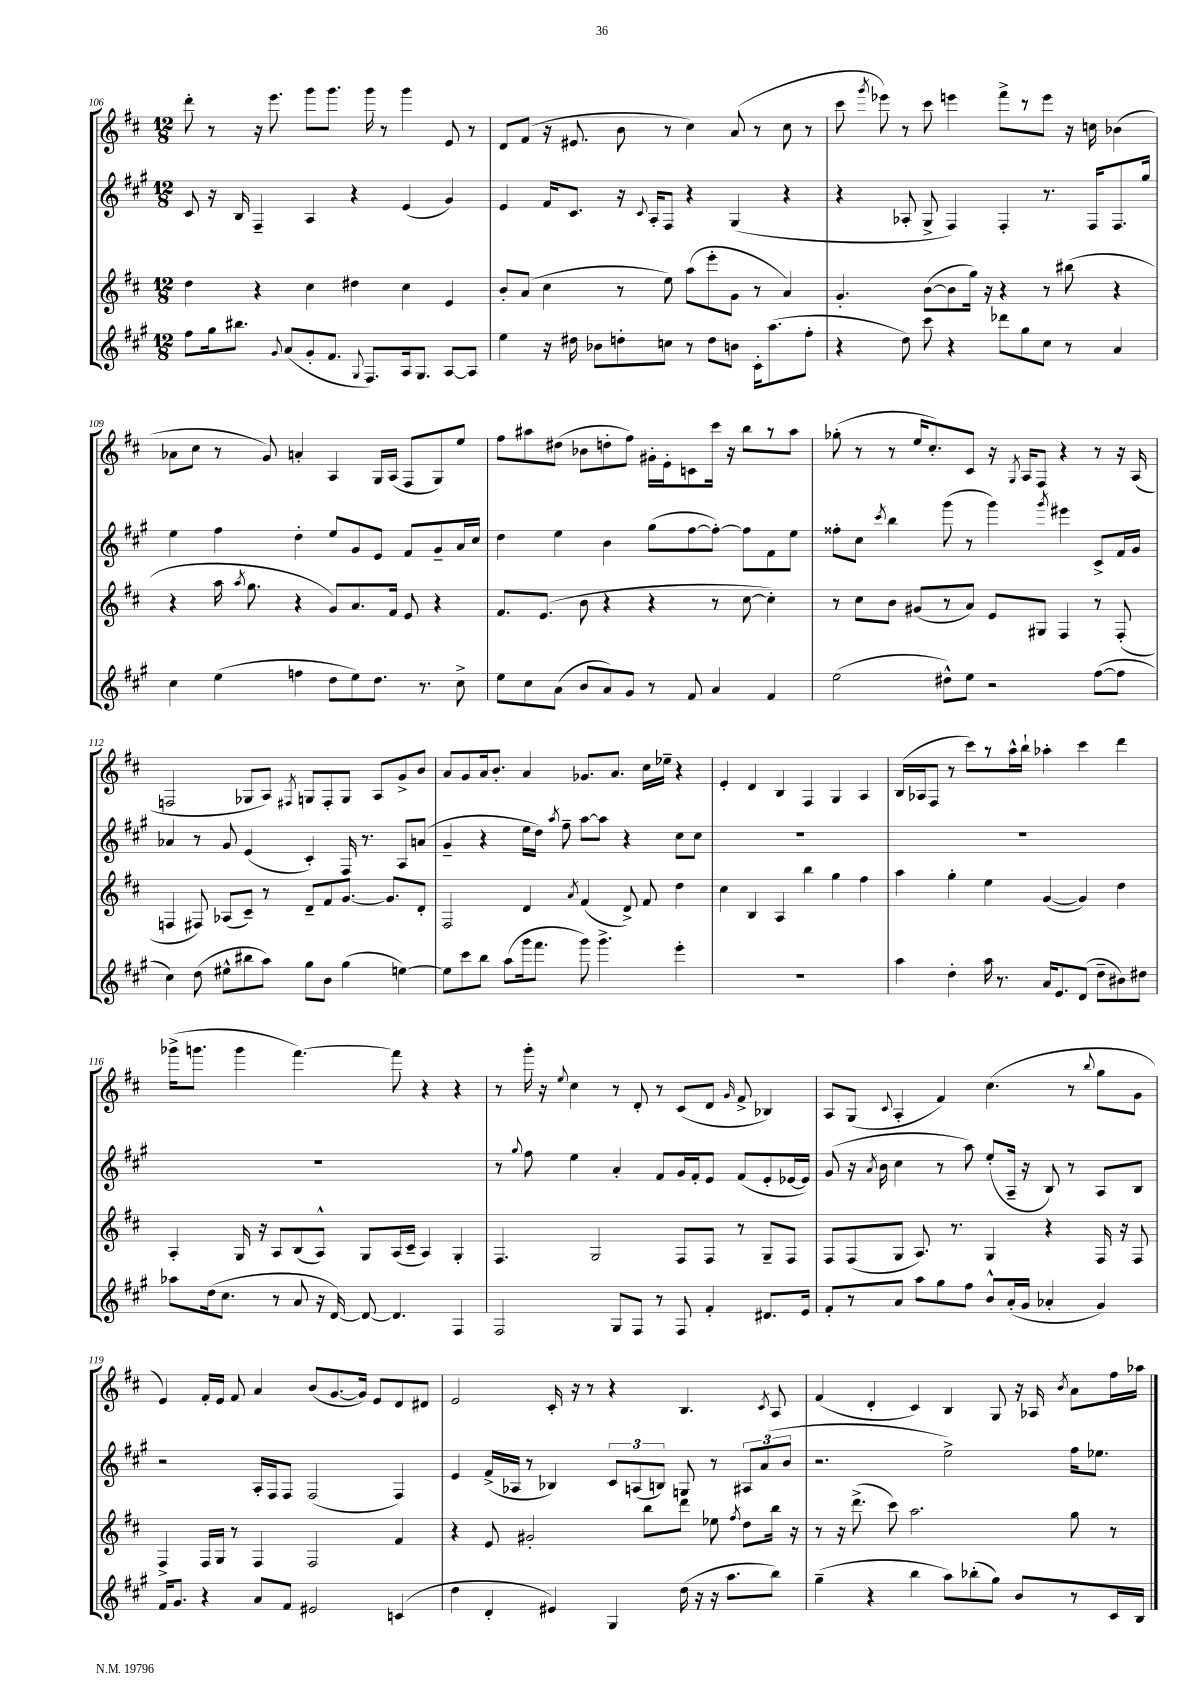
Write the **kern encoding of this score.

**kern	**kern	**kern	**kern
*staff4	*staff3	*staff2	*staff1
*clefG2	*clefG2	*clefG2	*clefG2
*k[f#c#g#]	*k[f#c#]	*k[f#c#g#]	*k[f#c#]
*M12/8	*M12/8	*M12/8	*M12/8
8ff#	4dd	8c#	8ddd'
16gg#	.	16r	8r
8.bb#	.	16B	.
.	4r	4F#~	16r
.	.	.	8.eee
8qqg#	.	.	.
(8a	.	.	.
8g#'	4cc#	4A	8ggg
8.f#	.	.	8.ggg
.	4dd#	4r	.
8qqG#	.	.	.
8.F#)	.	.	16ggg
.	.	.	8r
16A	4cc#	(4e	4ggg
8.G#	.	.	.
[8A	4e	4g#)	8e
8A]	.	.	8r
=	=	=	=
4ee	8b'	4e	8d
.	(8a	.	(8f#
16r	4cc#	16f#	16r
16dd#	.	8.c#	8.e#
8b-	.	.	.
8dd'	8r	16r	8b
.	.	8qqc#	.
.	.	16A'	.
8cc	8ee)	8F#	8r
8r	(8aa	4r	4cc#)
8dd	8eee'	.	.
8b	8g	(4G#	(8a
16c#'	8r	.	8r
(8.aa	.	.	.
.	4a)	4r	8cc#
8ff#'	.	.	8r
=	=	=	=
4r	4.g'	4r	8ccc#
.	.	.	8qggg
.	.	.	8eee-)
8dd)	.	8A-'	8r
8ccc#	([8b	8G#^	8ccc#
4r	8b]	4F#)	4eee
.	16gg)	.	.
.	16r	.	.
8ddd-	4r	4F#'	8fff#^
8gg#	.	.	8r
8cc#	8r	8.r	8eee
8r	(8bb#	.	16r
.	.	16F#	16cc
4a	4r	8.F#	(4b-
.	.	16gg#	.
=	=	=	=
4cc#	4r	4ee	8a-
.	.	.	8cc#
(4ee	16aa	4ff#	8r
.	8qaa	.	.
.	8.gg	.	.
.	.	.	8g)
4ff	4r	4dd'	4a'
8dd	8g)	8ee	4A
8ee)	8.a	8g#	.
8.dd	.	8e	16G
.	16f#	.	(16A
.	8e	8f#	8F#
8.r	.	.	.
.	4r	8g#~	8G)
8cc#^	.	16a	8ee
.	.	16cc#	.
=	=	=	=
8ee	8.f#	4dd	8ff#
8cc#	.	.	8aa#
.	(8.e	.	.
(8a	.	4ee	(8dd#
8b	8b	.	8b-
8a)	4r	4b	8dd'
8g#	.	.	8ff#)
8r	4r	(8gg#	16g#'
.	.	.	16e'
8f#	.	[8ff#	8c
4a	8r	8ff#'_)	16ccc#
.	.	.	16r
.	[8cc#	8ff#]	8bb
4f#	4cc#'])	8f#	8r
.	.	8ee	8aa#
=	=	=	=
(2ee	8r	8ff##'	(8gg-'
.	8cc#	8cc#	8r
.	.	8qccc#	.
.	8b	4bb	8r
.	(8g#	.	16ee
.	.	.	8.cc#')
8dd#^^)	8r	(8ggg#	.
8ee	8a)	8r	8c#
2r	8e	4ggg#)	16r
.	.	.	8qG
.	.	.	16A
.	8G#	.	8F#
.	.	8qggg#	.
.	4F#	4eee#	4r
([8ff#	8r	8c#^	8r
8ff#]	(8F#'	16f#	16r
.	.	16g#	(16A
=	=	=	=
4cc#)	4F	4a-	2F
(8dd	8F#)	8r	.
8ee#^^	(8A-	8g#	.
8bb#	8c#~)	(4e	8G-
8aa)	8r	.	8A)
.	.	.	8qF#
8gg#	8d~	4c#')	8G
8b	8f#	.	8F#'
(4gg#	[8.g	16F#	8G
.	.	8.r	.
.	.	.	8A
.	8.g]	.	.
[4ee)	.	8A	8g^
.	8d'	(8a	8b
=	=	=	=
8ee]	2F#	4g#~	8a
8ccc#	.	.	8g
8bb	.	4r	16a
.	.	.	8.b'
(8aa	.	.	.
16ggg#	4d	16ee	4a
8.fff#	.	16dd)	.
.	.	8qaa	.
.	.	8ff#~	.
.	8qa	.	.
8ggg#)	(4f#	[8aa	8.g-
4.ggg#^	.	8aa]	.
.	.	.	8.a
.	8d^)	4r	.
.	8f#	.	16cc#
.	.	.	16ee-~
4eee'	4dd	8cc#	4r
.	.	8cc#	.
=	=	=	=
1.r	4cc#	1.r	4e'
.	4B	.	4d
.	4A	.	4B
.	4bb	.	4F#
.	4gg	.	4G
.	4ff#	.	4A
=	=	=	=
4aa	4aa	1.r	(16B
.	.	.	16A-
.	.	.	8F#
4dd'	4gg'	.	8r
.	.	.	8ccc#)
16aa	4ee	.	8r
8.r	.	.	.
.	.	.	16aa^^
.	.	.	16bb`
16a	([4g	.	4aa-'
8.e	.	.	.
(8d	4g])	.	4ccc#
8dd~	.	.	.
8b#)	4dd	.	4ddd
8dd#	.	.	.
=	=	=	=
8aa-	4A'	1.r	(16ggg-^
.	.	.	8.ggg
(16dd	.	.	.
8.cc#	.	.	.
.	16G	.	4ggg
.	16r	.	.
8r	8A	.	.
8a	(8B	.	[4.fff#)
16r	8A^^)	.	.
[16d)	.	.	.
8d_	8G	.	.
4.d]	(16A	.	8fff#]
.	16c#~	.	.
.	4A)	.	4r
4F#	4G'	.	4r
=	=	=	=
2F#	4.F#	8r	8r
.	.	8qqgg#	.
.	.	8ff#	16ggg'
.	.	.	16r
.	.	.	8qqee
.	.	4ee	4cc#
.	2G	.	.
8G#	.	4a'	8r
8F#	.	.	8d'
8r	.	8f#	8r
8F#	8F#	16g#	(8c#
.	.	16f#'	.
4f#'	8F#	8e	8d
.	.	.	16qqg
.	8r	(8f#	8f#^
8.d#	8G~	8e'	4B-)
.	8F#	[16e-	.
16e	.	16e-])	.
=	=	=	=
8f#'	8F#	(8g#	8A
8r	(8F#	16r	(8G
.	.	8qa	.
.	.	16b	.
.	.	.	8qqc#
8a	8G	4cc#	4A'
8aa	8.A)	.	.
8gg#	.	8r	4f#)
.	8.r	.	.
8ff#	.	8aa)	.
8b^^	4G	(8ee'	(4.cc#
(16a'	.	16A~	.
16g#	.	16r	.
4a-'	4r	8B)	.
.	.	8r	8r
.	.	.	8qqbb
4g#)	16F#	8A	8gg
.	16r	.	.
.	8F#	8B	8g
=	=	=	=
16f#	4F#^	2r	4e)
8.g#	.	.	.
4r	16F#	.	16f#'
.	16G	.	16e
.	8r	.	8f#
8a	4F#	16A'	4a
.	.	16F#	.
8f#	.	8F#	.
2e#	2F#	(2F#	(8b
.	.	.	[8.g
.	.	.	16g])
.	.	.	8e
(4c	4f#	4F#)	8d
.	.	.	8d#
=	=	=	=
4dd	4r	4e	2e
4d'	8e	(16f#^	.
.	.	16A-	.
.	2g#'	8r	.
4e#)	.	4B-)	16c#'
.	.	.	16r
.	.	.	8r
4G#	.	12c#	4r
.	.	(12A	.
.	8bb	.	.
.	.	12B)	.
(16dd	8ddd	8G	4.B
16r	.	.	.
16r	8ee-	8r	.
8.aa	.	.	.
.	8qff#	.	.
.	8dd	12A#	.
.	.	(12a	.
.	.	.	8qc#
8bb)	16bb	.	8A
.	.	12b	.
.	16r	.	.
=	=	=	=
(4gg#~	8r	2.r	(4f#
.	16r	.	.
.	(8.ddd^	.	.
4r	.	.	4d'
.	8ccc#)	.	.
4bb	2.aa	.	4c#)
8aa)	.	2ee^)	4B
(8bb-'	.	.	.
8gg#)	.	.	8G
8b	.	.	16r
.	.	.	16A-
.	.	.	8qb
8r	8gg	16ff#	8a
.	.	8.ee-	.
16c#	8r	.	16ff#
16B	.	.	16aa-
==	==	==	==
*-	*-	*-	*-
